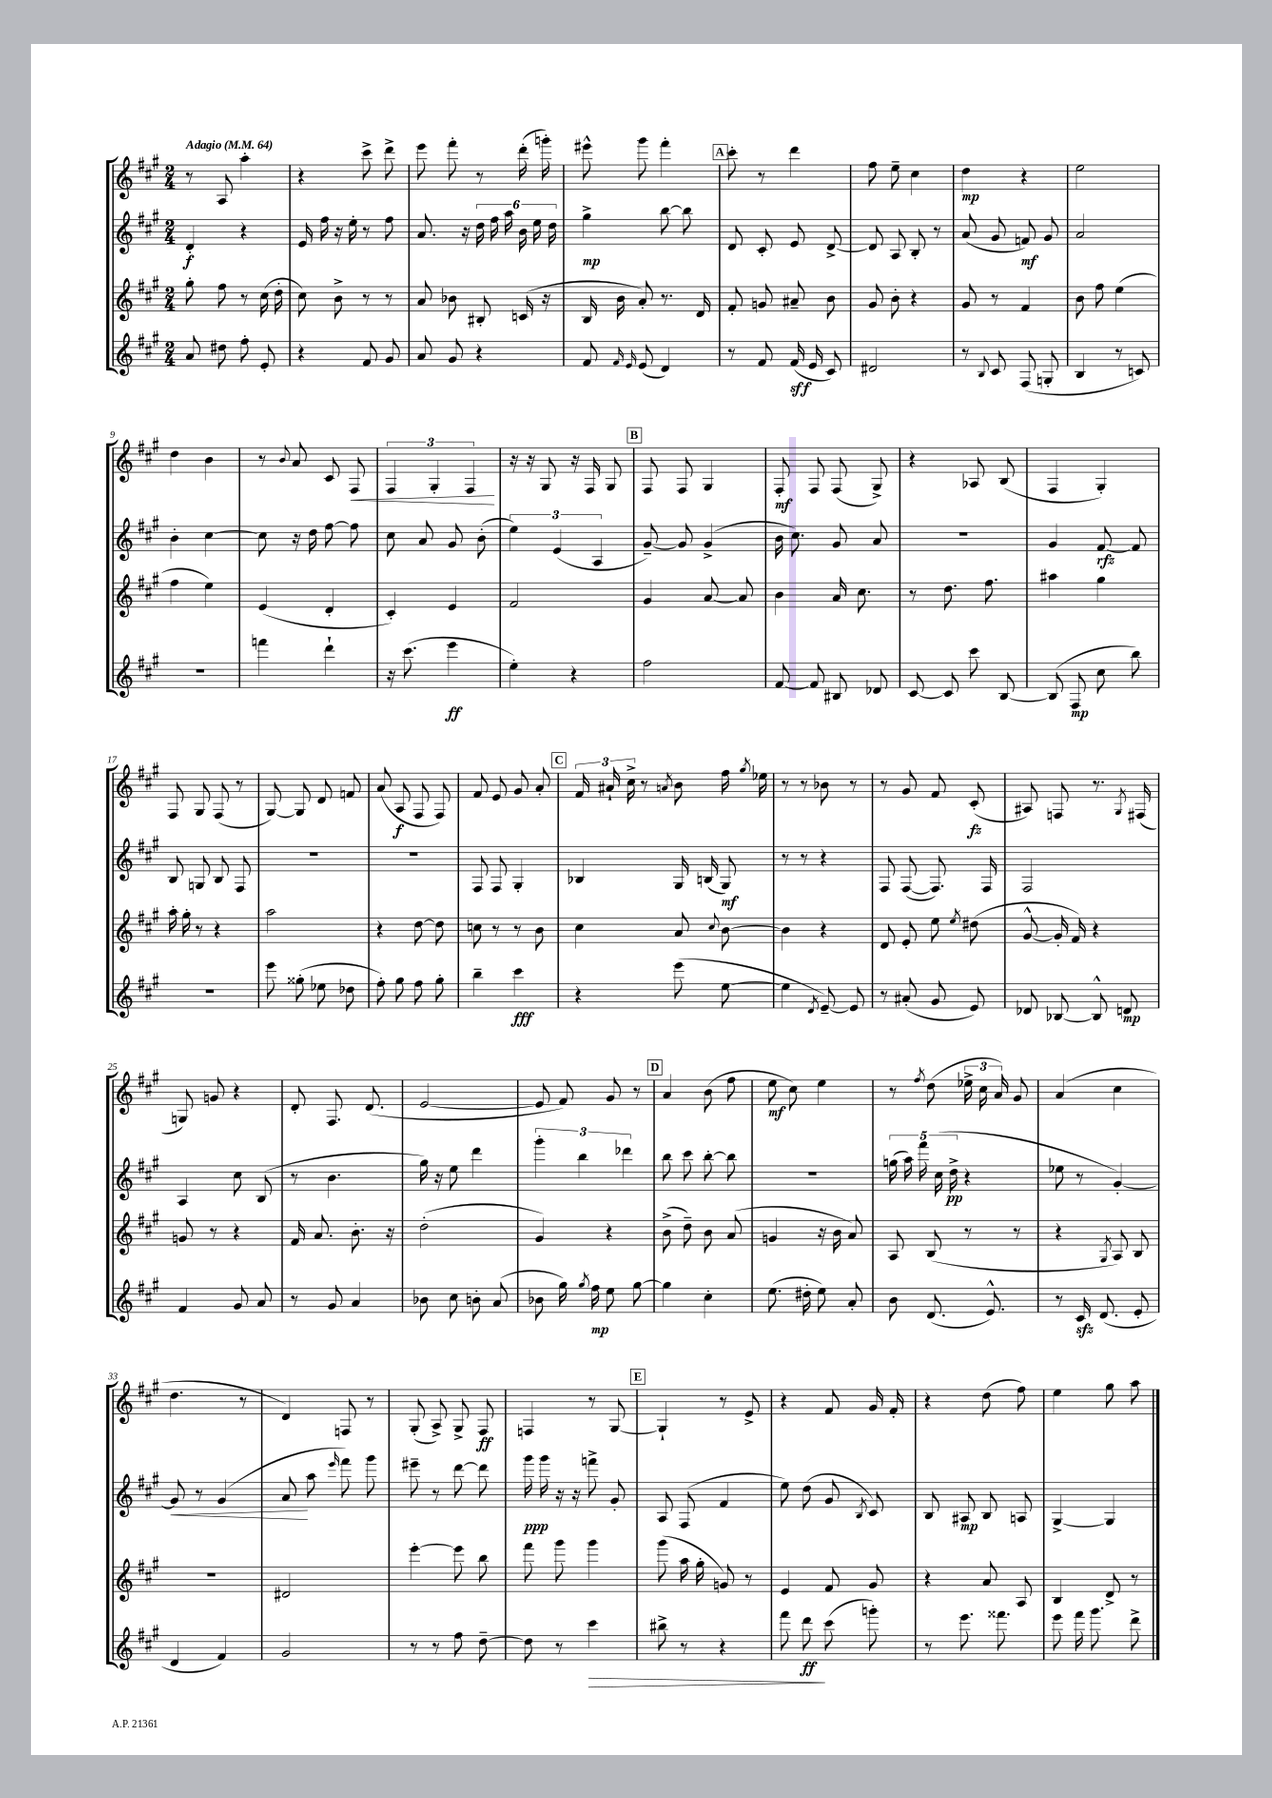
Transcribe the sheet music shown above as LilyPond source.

<<
\new StaffGroup <<
\new Staff = "s0" {
    \clef treble \key a \major \numericTimeSignature \time 2/4 \tempo "Adagio" 4 = 64
    \autoBeamOff r8 a8 a''4-. |
    r4 cis'''8-> d'''8-> |
    e'''8 fis'''8-. r8 d'''16-.( g'''16-.) |
    eis'''8-^ gis'''8 fis'''4-. |
    \mark \markup { \box "A" } cis'''8-. r8 d'''4 |
    fis''8 e''8-- cis''4 |
    d''4\mp r4 |
    e''2 |
    d''4 b'4 |
    r8 \appoggiatura { b'8 } a'8 cis'8 fis8\< |
    \tuplet 3/2 { fis4 gis4-. fis4\! } |
    r16 r16 gis8 r16 fis16 gis8 |
    \mark \markup { \box "B" } fis8 fis8 gis4 |
    fis8-.\mf fis8 fis8( gis8->) |
    r4 aes8 b8( |
    fis4 gis4-.) |
    fis8 gis8 fis8( r8 |
    gis8~) gis8 d'8 f'8 |
    a'8( a8\f fis8 fis8) |
    fis'8 e'8 gis'8 a'8-. |
    \mark \markup { \box "C" } \tuplet 3/2 { fis'16 ais'16-! cis''16-> } r8 \acciaccatura { a'8 } b'8 fis''16 \acciaccatura { gis''8 } ees''16 |
    r8 r8 bes'8 r8 |
    r8 gis'8 fis'8 cis'8-.\fz( |
    ais8) f8 r8. \acciaccatura { gis8 } fis16( |
    g8) g'8 r4 |
    d'8-. fis8. d'8.( |
    e'2~ |
    e'8 fis'8) gis'8 r8 |
    \mark \markup { \box "D" } a'4 b'8( fis''8 |
    e''8\mf cis''8) e''4 |
    r8 \acciaccatura { fis''8 } d''8( \tuplet 3/2 { ees''16-> cis''16 a'16) } gis'8 |
    a'4( cis''4 |
    d''4. r8 |
    d'4) f8 r8 |
    gis8-.( a8->) gis8-> fis8\ff |
    f4 r8 gis8~ |
    \mark \markup { \box "E" } gis4-! r8 e'8-> |
    r4 fis'8 gis'16 fis'16-. |
    r4 d''8( fis''8) |
    e''4 gis''8 a''8 \bar "|." |
}
\new Staff = "s1" {
    \clef treble \key a \major \numericTimeSignature \time 2/4
    \autoBeamOff d'4-.\f r4 |
    e'16 fis''16 r16 e''16-. r8 fis''8 |
    a'8. r16 \tuplet 6/4 { d''16 fis''16 a''16 b'16 e''16 d''16 } |
    gis''4->\mp b''8~ b''8 |
    \mark \markup { \box "A" } d'8 cis'8-. e'8 d'8~-> |
    d'8 a8 b8-. r8 |
    a'8( gis'8 f'8\mf) gis'8 |
    a'2 |
    b'4-. cis''4~ |
    cis''8 r16 d''16 fis''8~ fis''8 |
    cis''8 a'8 gis'8 b'8-.( |
    \tuplet 3/2 { e''4) e'4( a4 } |
    \mark \markup { \box "B" } gis'8~--) gis'8 gis'4->( |
    b'16 cis''8.) gis'8 a'8 |
    R2 |
    gis'4 fis'8~\rfz fis'8 |
    b8 g8 b8 fis8 |
    r2 |
    R2 |
    fis8 fis8 gis4-. |
    \mark \markup { \box "C" } bes4 gis16 b16( gis8\mf) |
    r8 r8 r4 |
    fis8 fis8~( fis8.) fis16 |
    fis2 |
    a4 cis''8 b8( |
    r8 b'4. |
    gis''16) r16 e''8 d'''4 |
    \tuplet 3/2 { gis'''4-. b''4 des'''4 } |
    \mark \markup { \box "D" } b''8 cis'''8 b''8~-. b''8 |
    r2 |
    \tuplet 5/4 { g''16( a''16) fis'''16 cis''16( d''16->\pp } r4 |
    ees''8 r8 gis'4~-.) |
    gis'8\< r8 gis'4( |
    a'8\! a''8 \grace { e'''16 } fis'''8) gis'''8 |
    eis'''8-- r8 d'''8~ d'''8 |
    gis'''16\ppp gis'''16 r16 r16 f'''8-> gis'8-. |
    \mark \markup { \box "E" } a8 fis8( fis'4 |
    e''8) d''8( gis'8 \acciaccatura { b8 } cis'8) |
    b8 ais8\mp b8 a8 |
    gis4~-> gis4 \bar "|." |
}
\new Staff = "s2" {
    \clef treble \key a \major \numericTimeSignature \time 2/4
    \autoBeamOff gis''8-. fis''8 r8 cis''16( d''16-. |
    cis''8) b'8-> r8 r8 |
    a'8 bes'8 bis8-. c'16( r16 |
    b16 b'16 a'8-.) r8. d'16 |
    \mark \markup { \box "A" } fis'8-. g'8 ais'8-- b'8 |
    gis'8 b'8-. r4 |
    gis'8 r8 fis'4 |
    b'8 fis''8 e''4( |
    fis''4 e''4) |
    e'4( d'4-. |
    cis'4-.) e'4 |
    fis'2 |
    \mark \markup { \box "B" } gis'4 a'8~ a'8 |
    b'4 a'16 cis''8. |
    r8 d''8. fis''8. |
    ais''4 gis''4 |
    a''16-. gis''16-. r8 r4 |
    a''2 |
    r4 d''8~ d''8 |
    c''8 r8 r8 b'8 |
    \mark \markup { \box "C" } cis''4 a'8 \appoggiatura { cis''8 } b'8~ |
    b'4 r4 |
    d'8 e'8-. e''8 \acciaccatura { e''8 } dis''8( |
    gis'8~-^ gis'16-. fis'16) r4 |
    g'8 r8 r4 |
    fis'16 a'8. b'8.-. r16 |
    d''2-.( |
    gis'4) r4 |
    \mark \markup { \box "D" } b'8->( d''8--) b'8 a'8( |
    g'4 r16 b'16 a'8) |
    a8 b8( r8 r8 |
    r4 \acciaccatura { gis8 } a8) b8 |
    r2 |
    dis'2 |
    e'''4~-. e'''8 b''8 |
    fis'''8 gis'''8 gis'''4 |
    \mark \markup { \box "E" } gis'''8( a''16 gis''16-. g'8) r8 |
    e'4 fis'8 gis'8 |
    r4 a'8 a8 |
    b4 d'8-> r8 \bar "|." |
}
\new Staff = "s3" {
    \clef treble \key a \major \numericTimeSignature \time 2/4
    \autoBeamOff a'8 dis''8 fis''8-. e'8-. |
    r4 fis'8 gis'8 |
    a'8 gis'8 r4 |
    fis'8 \grace { fis'16 e'16 } e'8( d'4) |
    \mark \markup { \box "A" } r8 fis'8 fis'16\sff( e'16 cis'8) |
    dis'2 |
    r8 \appoggiatura { b8 } cis'8 fis8( g8-. |
    b4 r8 c'8) |
    R2 |
    f'''4 d'''4-! |
    r16 cis'''8.( e'''4\ff |
    e''4-.) r4 |
    \mark \markup { \box "B" } fis''2 |
    fis'8~ fis'8 bis8 des'8 |
    cis'8~ cis'8 cis'''8 b8~ |
    b8( fis8\mp cis''8 b''8) |
    r2 |
    e'''8 gisis''8-.( ees''8 des''8 |
    fis''8-.) gis''8 fis''8 gis''8-. |
    b''4-- cis'''4\fff |
    \mark \markup { \box "C" } r4 e'''8( e''8~ |
    e''4 \acciaccatura { d'8 } e'8~--) e'8 |
    r8 ais'8-.( gis'8 e'8) |
    des'8 bes8~ bes8-^ d'8\mp |
    fis'4 gis'8 a'8 |
    r8 gis'8 a'4 |
    bes'8 cis''8 b'8-. a'8( |
    bes'8 gis''16) \acciaccatura { gis''8 } fis''16\mp e''8 gis''8~ |
    \mark \markup { \box "D" } gis''4 cis''4-. |
    e''8.( dis''16-. e''8) a'8-. |
    b'8 d'8.( e'8.-^) |
    r8 cis'16\sfz d'8.( e'8-. |
    d'4 fis'4) |
    gis'2 |
    r8 r8 fis''8 d''8~-- |
    d''8 r8 cis'''4\> |
    \mark \markup { \box "E" } bis''8-> r8 r4 |
    fis'''8 d'''8\ff\! cis'''8( g'''8-.) |
    r8 e'''8. fisis'''8. |
    e'''8 fis'''16 gis'''8. d'''8-> \bar "|." |
}
>>
>>
